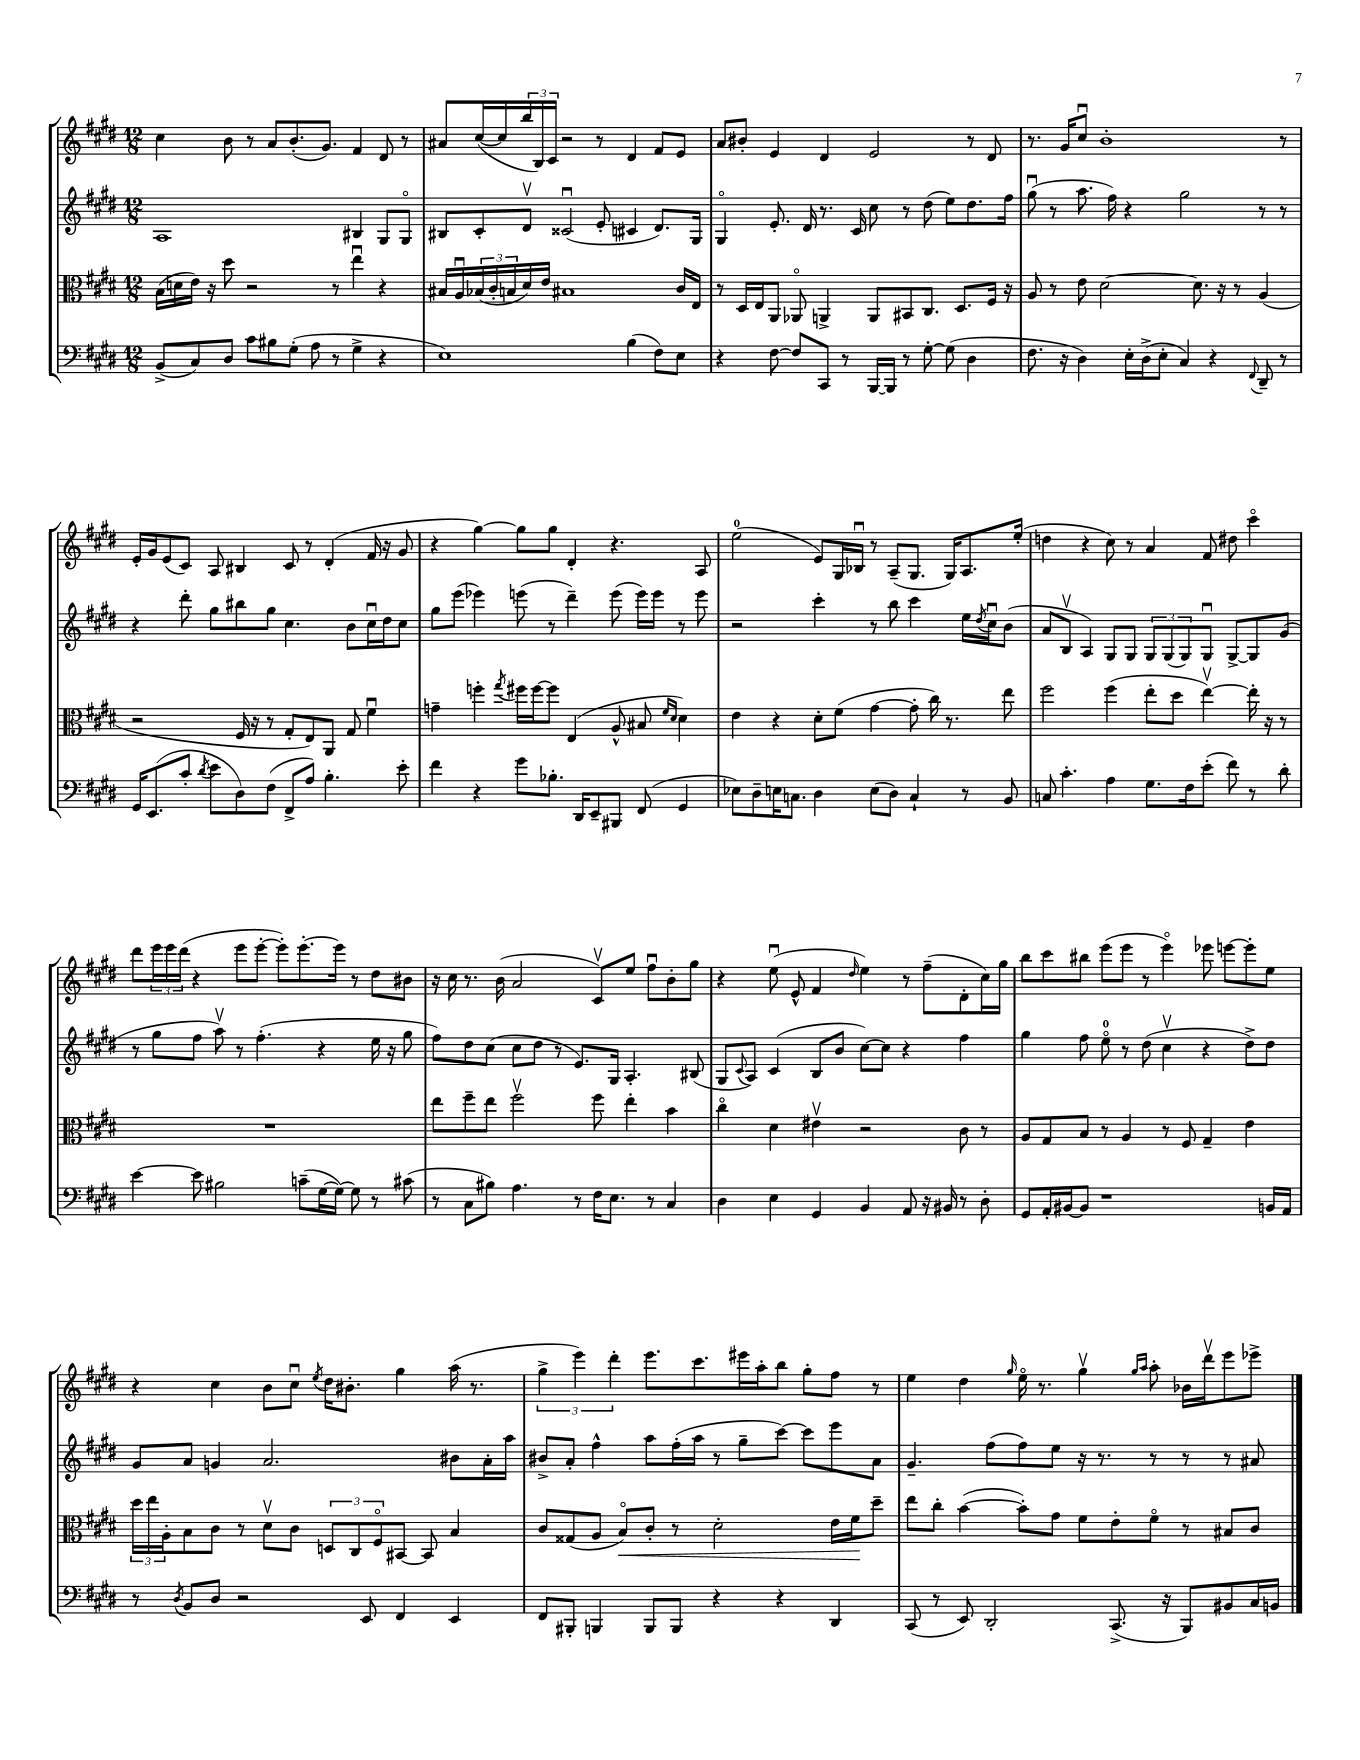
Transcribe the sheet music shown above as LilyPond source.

<<
\new StaffGroup <<
\new Staff = "s0" {
    \clef treble \key e \major \numericTimeSignature \time 12/8
    cis''4 b'8 r8 a'8 b'8.-.( gis'8.) fis'4 dis'8 r8 |
    ais'8 cis''16~( cis''16 \tuplet 3/2 { b''16 b16) cis'16 } r2 r8 dis'4 fis'8 e'8 |
    a'8 bis'8-. e'4 dis'4 e'2 r8 dis'8 |
    r8. gis'16 cis''8\downbow b'1-. r8 |
    e'16-. gis'16 e'8( cis'8) a8 bis4 cis'8 r8 dis'4-.( fis'16 r16 gis'8 |
    r4 gis''4~) gis''8 gis''8 dis'4-. r4. a8 |
    e''2-0( e'8) gis16 bes16\downbow r8 a8--( gis8. gis16) a8. e''16-.( |
    d''4 r4 cis''8) r8 a'4 fis'8 dis''8 cis'''4\flageolet |
    dis'''8 \tuplet 3/2 { e'''16 e'''16 dis'''16( } r4 e'''8 e'''8~-. e'''8-.) e'''8.~-. e'''16 r8 dis''8 bis'8 |
    r16 cis''16 r8. b'16( a'2 cis'8\upbow) e''8 fis''8\downbow b'8-. gis''8 |
    r4 e''8\downbow( e'8-^ fis'4 \grace { dis''16 } e''4) r8 fis''8--( dis'8-. cis''16) gis''16 |
    b''8 cis'''8 bis''8 e'''8( e'''8 r8 e'''4\flageolet) ees'''8 e'''8~ e'''8-. e''8 |
    r4 cis''4 b'8 cis''8\downbow \acciaccatura { e''8 } dis''16 bis'8.-. gis''4 a''16( r8. |
    \tuplet 3/2 { gis''4-> e'''4) dis'''4-. } e'''8. cis'''8. eis'''16 a''16-. b''8 gis''8-. fis''8 r8 |
    e''4 dis''4 \grace { gis''16 } e''16\flageolet r8. gis''4\upbow \grace { gis''16 a''16 } a''8-. bes'16 dis'''16\upbow e'''8 ees'''8-> \bar "|." |
}
\new Staff = "s1" {
    \clef treble \key e \major \numericTimeSignature \time 12/8
    a1 bis4 gis8 gis8\flageolet |
    bis8 cis'8-. dis'8\upbow cisis'2\downbow( e'8-. cis'4 dis'8.) gis16 |
    gis4\flageolet e'8.-. dis'16 r8. cis'16 cis''8 r8 dis''8( e''8) dis''8. fis''16 |
    gis''8\downbow( r8 a''8. fis''16) r4 gis''2 r8 r8 |
    r4 dis'''8-. gis''8 bis''8 gis''8 cis''4. b'8 cis''16\downbow dis''16 cis''8 |
    gis''8 e'''8( ees'''4) e'''8( r8 dis'''4--) e'''8( e'''16) e'''16 r8 e'''8 |
    r2 cis'''4-. r8 b''8 cis'''4 e''16 \acciaccatura { dis''8 } cis''16\downbow b'8( |
    a'8 b8\upbow a4) gis8 gis8 \tuplet 3/2 { gis8 gis8( gis8) } gis8\downbow gis8~-> gis8 gis'8( |
    r8 gis''8 fis''8 a''8\upbow) r8 fis''4.-.( r4 e''16 r16 gis''8 |
    fis''8) dis''8 cis''8( cis''8 dis''8 r8 e'8.) gis16 a4.-. bis8( |
    gis8 \appoggiatura { cis'8 } a8) cis'4( b8 b'8 cis''8~) cis''8 r4 fis''4 |
    gis''4 fis''8 e''8-0\flageolet r8 dis''8( cis''4\upbow r4 dis''8->) dis''8 |
    gis'8 a'8 g'4 a'2. bis'8 a'16-. a''16 |
    bis'8-> a'8-. fis''4-^ a''8 fis''16-.( a''16 r8 gis''8-- cis'''8~) cis'''8 e'''8 a'8 |
    gis'4.-- fis''8( fis''8) e''8 r16 r8. r8 r8 r8 ais'8 \bar "|." |
}
\new Staff = "s2" {
    \clef alto \key e \major \numericTimeSignature \time 12/8
    b16( d'16 e'16) r16 dis''8 r2 r8 e''4\downbow r4 |
    bis16 a16\downbow \tuplet 3/2 { bes16( cis'16-. b16 } dis'16) e'16 bis1 cis'16 e16 |
    r8 dis16 e16 a,8 aes,8\flageolet a,4-> a,8 bis,8 cis8. dis8. fis16 r16 |
    a8 r8 e'8 dis'2~ dis'8. r16 r8 a4( |
    r2 fis16 r16 r8 gis8-. e8) a,8 gis8 fis'4\downbow |
    g'4-- f''4-. \acciaccatura { gis''8 } fis''16 fis''16~ fis''8 e4( a8-^ bis8 \grace { fis'16 dis'16 } dis'4) |
    e'4 r4 dis'8-. fis'8( gis'4~ gis'8-. cis''16) r8. e''8 |
    fis''2 fis''4( e''8-. dis''8 e''4~\upbow) e''16-. r16 r8 |
    R1. |
    e''8 fis''8-- e''8 fis''2\upbow fis''8 e''4-. b'4 |
    cis''4\flageolet dis'4 eis'4\upbow r2 cis'8 r8 |
    a8 gis8 b8 r8 a4 r8 fis8 gis4-- e'4 |
    \tuplet 3/2 { dis''16 e''16 a16-. } b8 cis'8 r8 dis'8\upbow cis'8 \tuplet 3/2 { d8 cis8 fis8\flageolet } bis,8~ bis,8 b4 |
    cis'8 gisis8( a8 b8\flageolet\<) cis'8-. r8 dis'2-. e'16 fis'16\! dis''8-- |
    e''8 cis''8-. b'4~( b'8-.) gis'8 fis'8 e'8-. fis'8\flageolet r8 bis8 cis'8 \bar "|." |
}
\new Staff = "s3" {
    \clef bass \key e \major \numericTimeSignature \time 12/8
    b,8->( cis8) dis8 cis'8 bis8 gis8-.( a8 r8 gis4-> r4 |
    e1) b4( fis8) e8 |
    r4 fis8~ fis8 cis,8 r8 b,,16~ b,,16 r8 gis8~-. gis8( dis4 |
    fis8. r16 dis4) e16-. dis16->( e8-. cis4) r4 \appoggiatura { fis,8 } dis,8-- r8 |
    gis,16 e,8.( cis'8-. \acciaccatura { dis'8 } e'8 dis8) fis8( fis,8-> a8) b4.-. e'8-. |
    fis'4 r4 gis'8 bes8.-. dis,16 e,8-- bis,,8 fis,8( gis,4 |
    ees8) dis8-- e16 c8. dis4 e8( dis8) c4-! r8 b,8 |
    c8 cis'4.-. a4 gis8. fis16 e'8-.( fis'8) r8 dis'8-. |
    e'4~ e'8 bis2 c'8--( gis16~ gis16~) gis8 r8 cis'8( |
    r8 cis8 bis8) a4. r8 fis16 e8. r8 cis4 |
    dis4 e4 gis,4 b,4 a,8 r16 bis,16 r8 dis8-. |
    gis,8 a,16-. bis,16~ bis,8 r1 b,16 a,16 |
    r8 \acciaccatura { dis8 } b,8 dis8 r2 e,8 fis,4 e,4 |
    fis,8 bis,,8-. b,,4 b,,8 b,,8 r4 r4 dis,4 |
    cis,8( r8 e,8) dis,2-. cis,8.->( r16 b,,8) bis,8 cis16 b,16 \bar "|." |
}
>>
>>
\layout { \context { \Score \remove "Bar_number_engraver" } }
